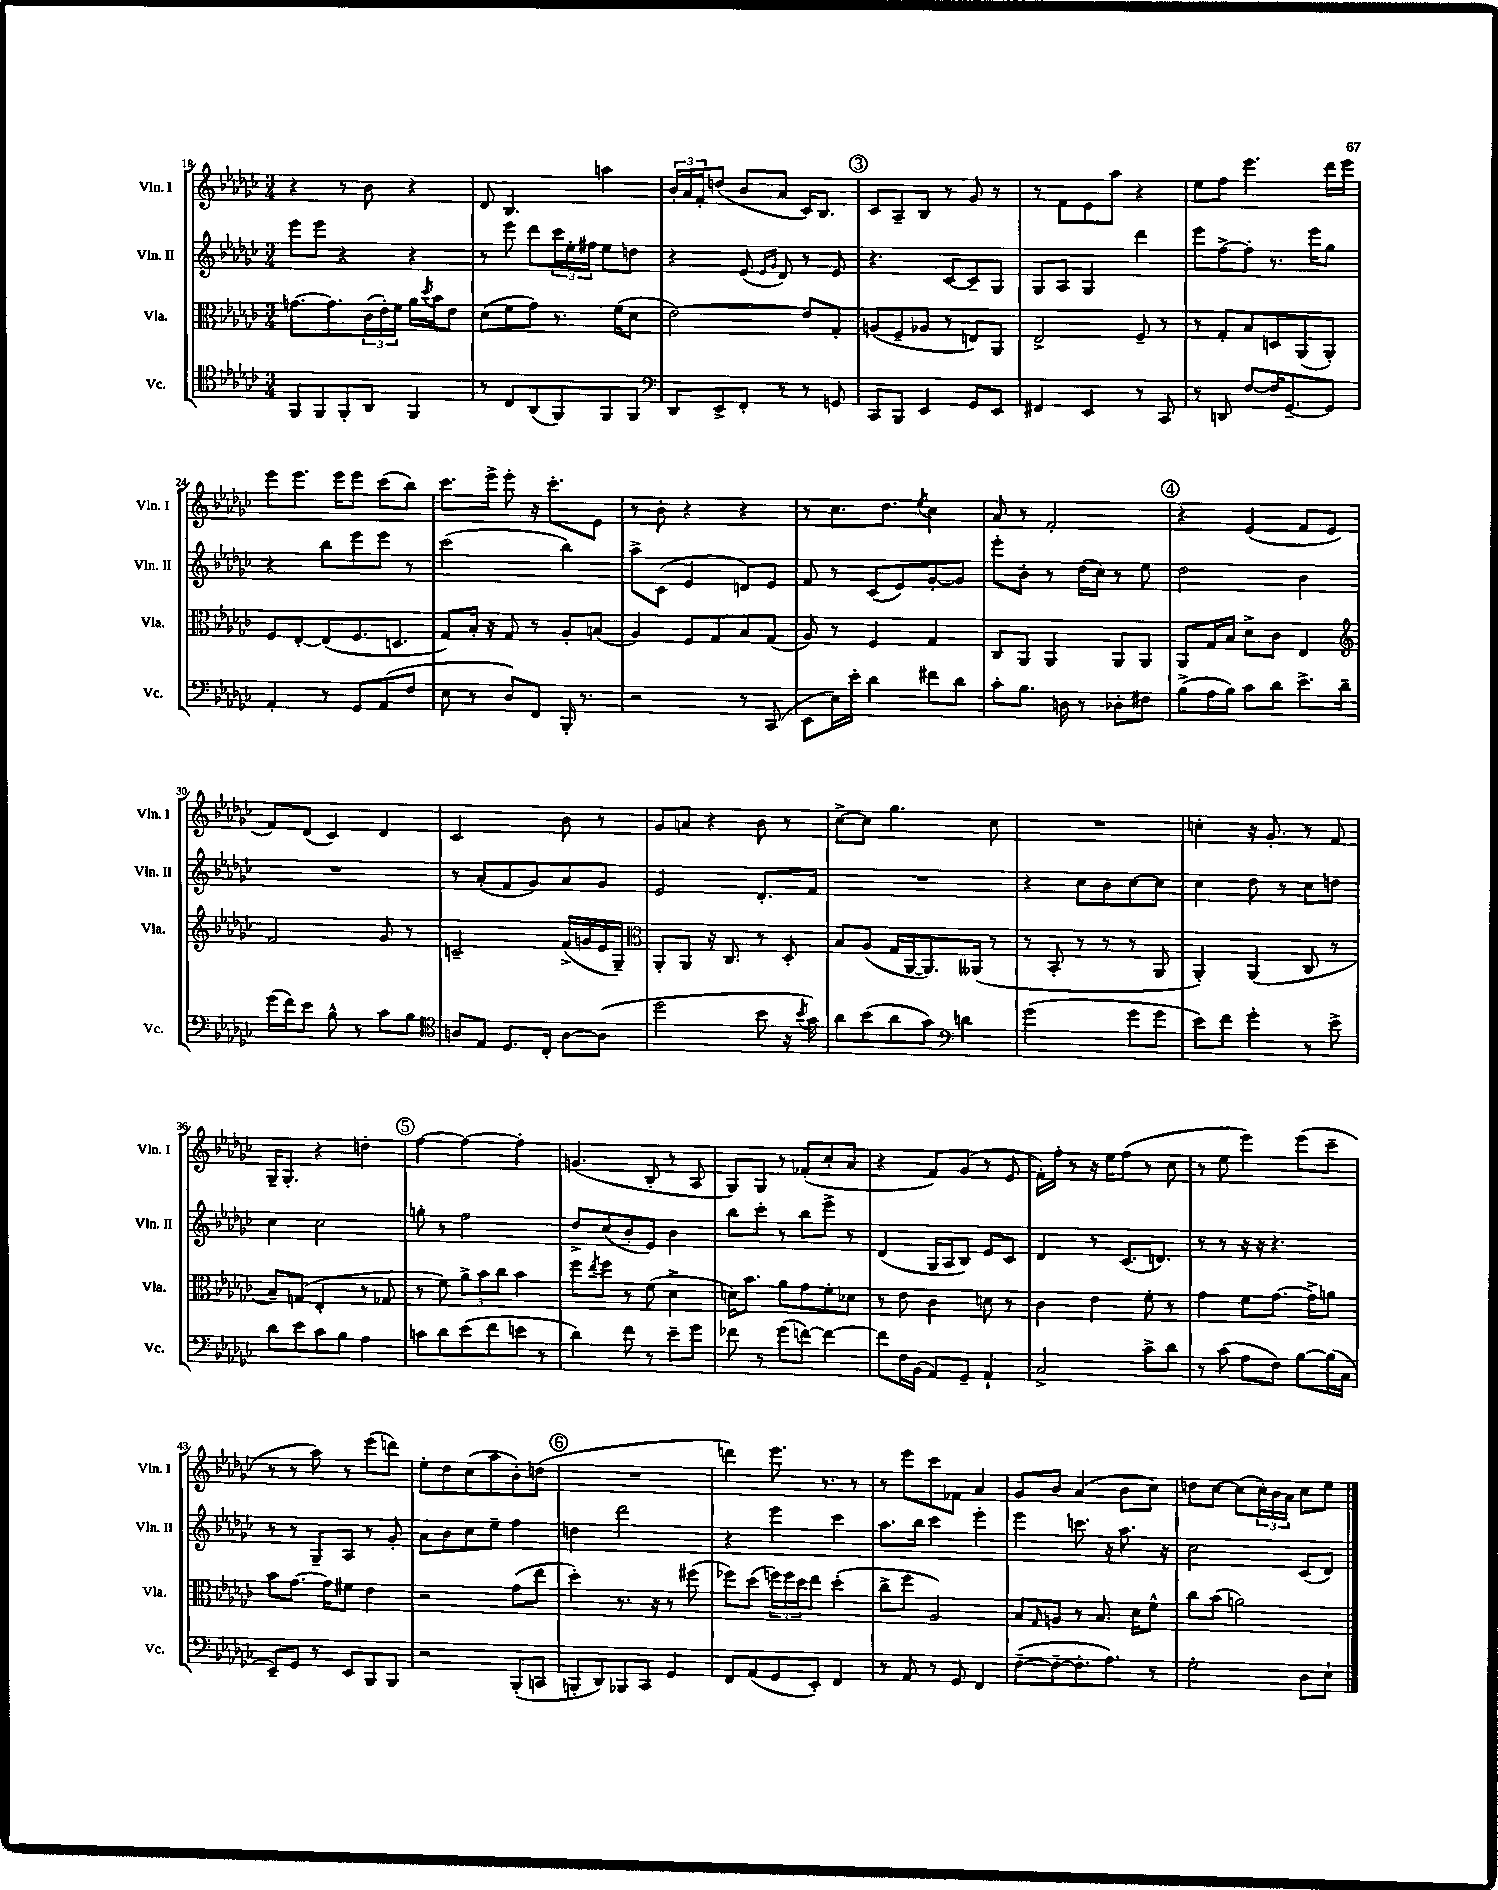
<<
\new StaffGroup <<
\new Staff = "s0" \with { instrumentName = "Vln. I" shortInstrumentName = "Vln. I" } {
    \clef treble \key ges \major \numericTimeSignature \time 3/4
    r4 r8 bes'8 r4 |
    des'8 bes4. a''4 |
    \tuplet 3/2 { bes'16-. aes'16 f'16-. } d''8( bes'8 aes'8 ces'16) bes8. |
    \mark \markup { \circle "3" } ces'8 aes8-- bes8 r8 ges'8 r8 |
    r8 f'8 ees'8 aes''8 r4 |
    ees''8 f''8 ees'''4. des'''16 ees'''16 |
    ees'''8 ees'''8. ees'''16 ees'''8 ces'''8( bes''8) |
    ces'''8. ees'''16-> ees'''8-. r16 ces'''8.-. ees'8 |
    r8 bes'8-. r4 r4 |
    r8 ces''8. des''8. \acciaccatura { ees''8 } ces''4 |
    aes'8 r8 f'2-. |
    \mark \markup { \circle "4" } r4 ees'4( f'8 ees'8 |
    f'8) des'8( ces'4) des'4 |
    ces'2 bes'8 r8 |
    ges'8 a'8 r4 bes'8 r8 |
    ces''8~-> ces''8 ges''4. ces''8 |
    R2. |
    c''4-. r16 ges'8.-. r8 f'8 |
    ges16-- ges8.-. r4 d''4-. |
    \mark \markup { \circle "5" } f''4~ f''4~ f''4-. |
    g'4.( bes8-. r8 aes8 |
    ges8) ges8 r8 fes'8-.( ces''8-. aes'8 |
    r4 f'8) ges'8( r8 ees'8 |
    f'16-.) f''16-. r8 r16 ees''16 f''8( r8 ces''8 |
    r8 ees''8 ees'''4) ees'''8( ces'''8-- |
    r8 r8 aes''8) r8 ees'''8( d'''8) |
    ees''8-. des''8 ces''8( aes''8 bes'8-.) d''8( |
    \mark \markup { \circle "6" } R2. |
    d'''4) ees'''8. r8. r8 |
    r8 ees'''8 ces'''8 fes'8 aes'4 |
    ges'8 bes'8 aes'4( bes'8 ces''8) |
    d''8 ces''8~ ces''8( \tuplet 3/2 { ces''16-.) bes'16 aes'16 } ces''8 ees''8 \bar "|." |
}
\new Staff = "s1" \with { instrumentName = "Vln. II" shortInstrumentName = "Vln. II" } {
    \clef treble \key ges \major \numericTimeSignature \time 3/4
    ees'''8 ees'''8 r4 r4 |
    r8 ees'''8 des'''8 \tuplet 3/2 { ces'''16 ees''16-. fis''16 } ees''8 d''8 |
    r4 ees'8( \grace { ees'16 ges'16 } des'8) r8 ees'8 |
    \mark \markup { \circle "3" } r4. ces'8~ ces'8-- ges8 |
    ges8 aes8 ges4 des'''4 |
    ees'''8 f''8~-> f''8-. r8. ees'''16 ges''8 |
    r4 bes''8 ees'''8 ees'''8 r8 |
    ces'''2( bes''4) |
    aes''8-> ces'8( ees'4 d'8) ees'8 |
    f'8 r8 ces'8( ees'8) ges'8~-. ges'8 |
    ees'''8-. bes'8-. r8 des''16( ces''16) r8 ees''8 |
    \mark \markup { \circle "4" } des''2 bes'4 |
    R2. |
    r8 aes'8-.( f'8 ges'8) aes'8 ges'8 |
    ees'2 des'8.-. f'16 |
    R2. |
    r4 ces''8 bes'8 ces''8~ ces''8 |
    ces''4 des''8 r8 ces''8 d''8 |
    ces''4 ces''2 |
    \mark \markup { \circle "5" } g''8-. r8 f''2 |
    des''8-> ces''8( bes'8-. ees'8) bes'4 |
    bes''8 ces'''8-. r8 bes''8 ees'''8-> r8 |
    des'4( ges16 aes16 bes8) ees'8 ces'8 |
    des'4 r8 ces'8.( d'8.) |
    r8 r8 r16 r16 r4. |
    r8 r8 ges8-- aes8 r8 ges'8-. |
    aes'8 bes'8 ces''8 ees''8-- f''4 |
    \mark \markup { \circle "6" } d''4 des'''2 |
    r4 ees'''4 ces'''4 |
    aes''8. bes''16 ces'''4 ees'''4-. |
    ees'''4 c'''8. r16 aes''8. r16 |
    ces''2 ces'8( des'8) \bar "|." |
}
\new Staff = "s2" \with { instrumentName = "Vla." shortInstrumentName = "Vla." } {
    \clef alto \key ges \major \numericTimeSignature \time 3/4
    g'8.~ g'8. \tuplet 3/2 { ces'16( ees'16-.) f'16 } aes'16 \acciaccatura { des''8 } bes'16 ees'8 |
    des'8( f'8 ges'8) r8. f'16( des'8 |
    ees'2~) ees'8 ges8-. |
    \mark \markup { \circle "3" } a8( f8-- aes8 r8 e8) aes,8 |
    ees2-> f8-- r8 |
    r8 ges8-. bes8 d8 aes,8( aes,8-.) |
    f8 ees8~-. ees8( f8. d8. |
    ges8) bes16-. r16 ges8 r8 aes8-. b8( |
    aes4) f8 ges8 bes8 ges8( |
    aes8) r8 f4 ges4 |
    ces8 aes,8 aes,4 aes,8 aes,8 |
    \mark \markup { \circle "4" } aes,8 ges16 bes16 des'8-> ces'8 ees4 |
    \clef treble f'2 ges'8 r8 |
    c'2-- f'16->( g'16 ees'16 ges16--) |
    \clef alto aes,8-. aes,8 r16 ces8. r8 des8-. |
    bes8 aes8( ges16 aes,16~ aes,8.) aeses,16( r8 |
    r8 bes,8-. r8 r8 r8 aes,8 |
    aes,4-.) aes,4( ces8 r8 |
    bes8--) g8( ees4-. r8 ges8 |
    \mark \markup { \circle "5" } r8 f'8) \tuplet 3/2 { aes'8-> bes'8 ces''8 } bes'4 |
    f''8 \acciaccatura { ees''8 } f''8 r8 f'8( des'4-> |
    d'16) bes'8. aes'8 ges'8 f'8-. des'8 |
    r8 ees'8 ces'4 d'8 r8 |
    ces'4 ees'4 f'8-. r8 |
    ges'4 f'8 ges'8.~ ges'16-> a'8 |
    bes'8 ges'8.~ ges'16 fis'8 ees'4 |
    r2 ges'8( ees''8 |
    \mark \markup { \circle "6" } des''4-.) r8. r16 r8 fis''8( |
    fes''8) des''8( \tuplet 3/2 { f''16) f''16 des''16 } ees''8 des''4-.( |
    ces''8-> f''8 aes2) |
    bes8 \grace { ges16 } a8 r8 bes8. des'16 f'8-^ |
    ces''8 bes'8( a'2) \bar "|." |
}
\new Staff = "s3" \with { instrumentName = "Vc." shortInstrumentName = "Vc." } {
    \clef tenor \key ges \major \numericTimeSignature \time 3/4
    f,8 f,8 f,8-. aes,8 f,4 |
    r8 ces8 aes,8( f,8) f,8 f,8 |
    \clef bass des,8 ees,8-> f,8-. r8 r8 g,8 |
    \mark \markup { \circle "3" } ces,8 bes,,8 ees,4 ges,8 ees,8 |
    fis,4 ees,4 r8 ces,8 |
    r8 d,8 f8~ f16 ges,8.~-- ges,8 |
    aes,4-. r8 ges,8 aes,8( f8 |
    ees8 r8 des8) f,8 bes,,16-. r8. |
    r2 r8 ces,8( |
    ees,8 ees16) ees'16-. des'4 fis'8 des'8 |
    ces'8-. bes8. d16 r8 des8-. fis8 |
    \mark \markup { \circle "4" } bes8->( aes16 bes16) ces'8 des'8 ees'8.-> des'16-- |
    ges'16( f'16) ees'8 bes8-^ r8 ces'8 bes8 |
    \clef tenor a8 ees8 des8. ces16-. a8~ a8( |
    des''2 bes'8 r16 \acciaccatura { bes'8 } ges'16) |
    aes'8 bes'8( aes'8 ges'8) \clef bass d'4 |
    ges'2( ges'8 ges'8 |
    ees'8) f'8 ges'4-. r8 ees'8-> |
    des'8 ees'8 ces'8 bes8 aes4 |
    \mark \markup { \circle "5" } c'8 des'8 ees'8( f'8 e'8 r8 |
    des'4) f'8 r8 ees'8-- ges'8 |
    fes'8 r8 ges'8( f'8~) f'4~ |
    f'8 f16 bes,16( aes,8) ges,8-- aes,4-! |
    ces2-> ces'8-> des'8 |
    r8 ces'8( aes8 f8) bes8~ bes16( ces16 |
    ees,8--) ges,8 r8 ees,8 bes,,8 bes,,8 |
    r2 bes,,8-.( c,8 |
    \mark \markup { \circle "6" } b,,8-. des,8) bes,,8 ces,8 ges,4 |
    f,8 aes,8( ges,8 ees,8-.) f,4 |
    r8 aes,8 r8 ges,8 f,4 |
    f8~--( f8~-- f8.-. aes8.) r8 |
    ges2-. des8 ees8-! \bar "|." |
}
>>
>>
\layout { \context { \Score currentBarNumber = #18 } }
